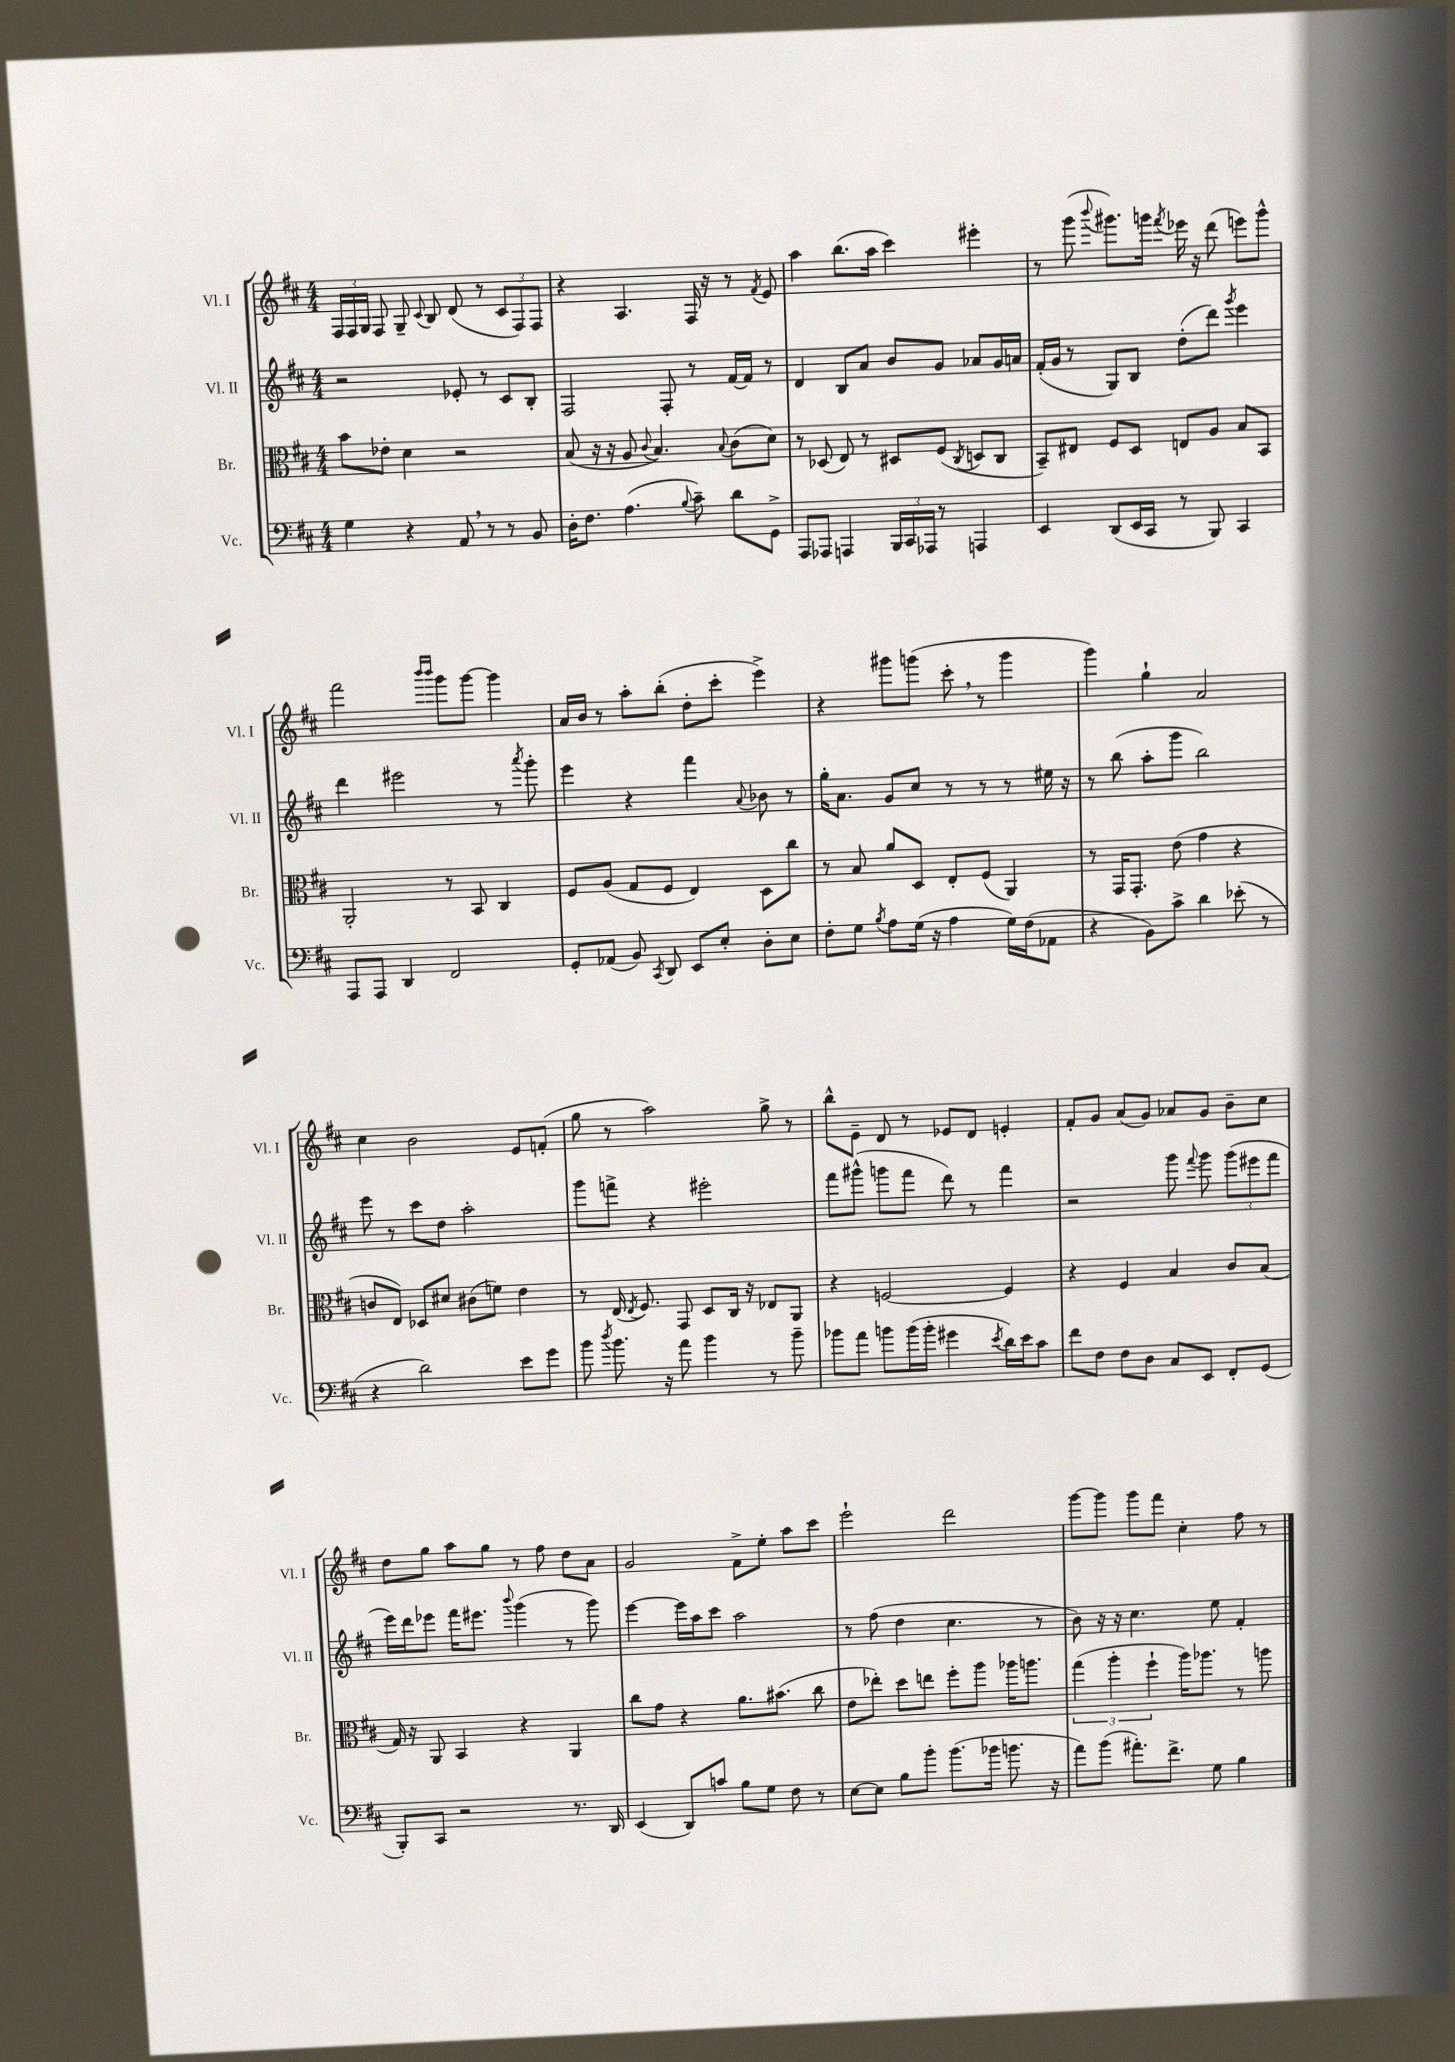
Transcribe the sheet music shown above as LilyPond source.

<<
\new StaffGroup <<
\new Staff = "s0" \with { instrumentName = "Vl. I" shortInstrumentName = "Vl. I" } {
    \clef treble \key d \major \numericTimeSignature \time 4/4
    \autoBeamOff \tuplet 3/2 { fis16[ fis16 g16] } fis8 g8-- \appoggiatura { cis'8 } b8 d'8( r8 \tuplet 3/2 { cis'8[ fis8) fis8] } |
    r4 a4. fis16 r16 r8 \acciaccatura { fis'8 } e'8 |
    a''4 b''8.[( a''16] cis'''4) eis'''4-. |
    r8 g'''8( \appoggiatura { b'''8 } gis'''8.[) g'''16] \acciaccatura { fis'''8 } ees'''16 r16 d'''8( e'''8[) g'''8]-^ |
    fis'''2 \grace { b'''16[ b'''16] } g'''8[ g'''8]~ g'''4 |
    a'16[ b'16] r8 a''8[-. b''8]-.( d''8[-. cis'''8]-. e'''4->) |
    r4 gis'''8[ g'''8]( cis'''8-. \breathe r8 g'''4 |
    g'''4) g''4-! a'2 |
    cis''4 b'2 e'8[ f'8]-.( |
    g''8 r8 a''2) g''8-> r8 |
    b''8[-^ e'8]-- d'8 r8 ees'8[ d'8] e'4-. |
    fis'8[-. g'8] a'8[( g'8]) aes'8[ g'8] b'8[-- cis''8] |
    d''8[ g''8] a''8[ g''8] r8 fis''8 d''8[ a'8] |
    g'2 fis'8[-> e''8]-. a''8[ cis'''8] |
    e'''2-! d'''2 |
    g'''8[~ g'''8] g'''8[ fis'''8] cis''4-. fis''8 r8 \bar "|." |
}
\new Staff = "s1" \with { instrumentName = "Vl. II" shortInstrumentName = "Vl. II" } {
    \clef treble \key d \major \numericTimeSignature \time 4/4
    \autoBeamOff r2 ees'8-. r8 cis'8[ b8]-. |
    fis2 fis8-. r8 fis'16[~ fis'16] r8 |
    d'4 b8[ a'8] b'8[ g'8] aes'8[ g'16 a'16] |
    fis'16[-.( g'16] r8 g8[) b8] d''8[-.( d'''8]) \acciaccatura { g'''8 } e'''4 |
    d'''4 eis'''2 r8 \acciaccatura { a'''8 } g'''8-. |
    e'''4 r4 fis'''4 \appoggiatura { a'8 } bes'8 r8 |
    g''16[-. a'8.] g'8[ cis''8] r8 r8 r8 eis''16 r16 |
    r8 b''8( a''8[-. g'''8] b''2) |
    e'''8 r8 cis'''8[ d''8] a''2-. |
    g'''8[ f'''8]-> r4 eis'''2-. |
    fis'''8[ gis'''8]-^( g'''8[ fis'''8] d'''8) r8 fis'''4 |
    r2 g'''8 \appoggiatura { fis'''8 } g'''8 \tuplet 3/2 { g'''8[( eis'''8 fis'''8] } |
    e'''16[) d'''16 ees'''8] fis'''16[ eis'''8.] \appoggiatura { b'''8 } g'''4( r8 g'''8) |
    e'''4~ e'''16[ a''16 cis'''8] a''2 |
    r8 fis''8( d''4 cis''4. r8 |
    b'8) r16 r16 cis''4. e''8 fis'4-. \bar "|." |
}
\new Staff = "s2" \with { instrumentName = "Br." shortInstrumentName = "Br." } {
    \clef alto \key d \major \numericTimeSignature \time 4/4
    \autoBeamOff b'8[ ees'8]-. d'4 r2 |
    b8( r16 r16 a8 \appoggiatura { cis'8 } b4.) \appoggiatura { b8 } cis'8[( d'8]) |
    r8 des8( e8) r8 dis8[ fis8]( \acciaccatura { cis8 } d8[ cis8] |
    b,8[--) eis8] fis8[ d8] e8[ a8] b8[ b,8] |
    a,2-. r8 b,8 cis4 |
    fis8[ a8]( g8[ fis8] e4) d8[ cis''8] |
    r8 b8 a'8[ d8] e8[-. fis8]( a,4) |
    r8 g,16[ g,8.]-. e'8( g'4 r4 |
    c'8[ e8]) des8[ dis'8] cis'8[( f'8]) e'4 |
    r8 e16( \acciaccatura { e8 } fis8.) g,8 d8[ cis16] r16 ees8[ a,8] |
    r4 f2~ f4 |
    r4 fis4 b4 cis'8[ b8]( |
    g16) r16 a,8 b,4 r4 a,4 |
    cis''8[ g'8] r4 a'8.[ bis'8.]( cis''8 |
    e'8[ ees''8]-.) d''8[ e''8] fis''8[-. a''8] aes''16[ a''8.] |
    \tuplet 3/2 { g''4( a''4-. fis''4-! } a''16[) aes''8.] r8 a''8 \bar "|." |
}
\new Staff = "s3" \with { instrumentName = "Vc." shortInstrumentName = "Vc." } {
    \clef bass \key d \major \numericTimeSignature \time 4/4
    \autoBeamOff g4 r4 a,8 \breathe r8 r8 b,8 |
    d16[-. fis8.] a4.( \appoggiatura { b8 } cis'8--) d'8[ g,8]-> |
    a,,8[ aes,,8] a,,4 \tuplet 3/2 { b,,16[ cis,16 aes,,16] } r8 a,,4 |
    e,4 d,8[( e,16 cis,16] r8 b,,8) cis,4 |
    a,,8[ a,,8] d,4 fis,2 |
    g,8[-. aes,8]( b,8) \acciaccatura { cis,8 } d,8 e,8[ e8]-. d8[-. e8] |
    fis8[-. g8] \acciaccatura { b8 } a8[ g16]( r16 a4 g16[) fis16( aes,8] |
    r4 b,8[) cis'8]-> d'4 ees'8-.( r8 |
    r4 d'2) e'8[ g'8] |
    b'8 \acciaccatura { d''8 } b'8. r16 a'8 b'4 r8 b'8-- |
    bes'8[ a'8] b'8[ b'16( b'16]-. gis'4 \acciaccatura { e'8 } d'16[) e'16 cis'8] |
    fis'8[ fis8] fis8[ d8] cis8[ e,8] fis,8[-. g,8]( |
    b,,8[-.) cis,8] r2 r8. d,16 |
    e,4( d,8[) c'8] b8[ g8] fis8 r8 |
    e8[~ e8] b8[ b'8]-. b'8.[( bes'16] b'8. r16 |
    a'8[) b'8]( ais'8.[-.) fis'8.]-> g8 b4 \bar "|." |
}
>>
>>
\layout { \context { \Score \remove "Bar_number_engraver" } }
